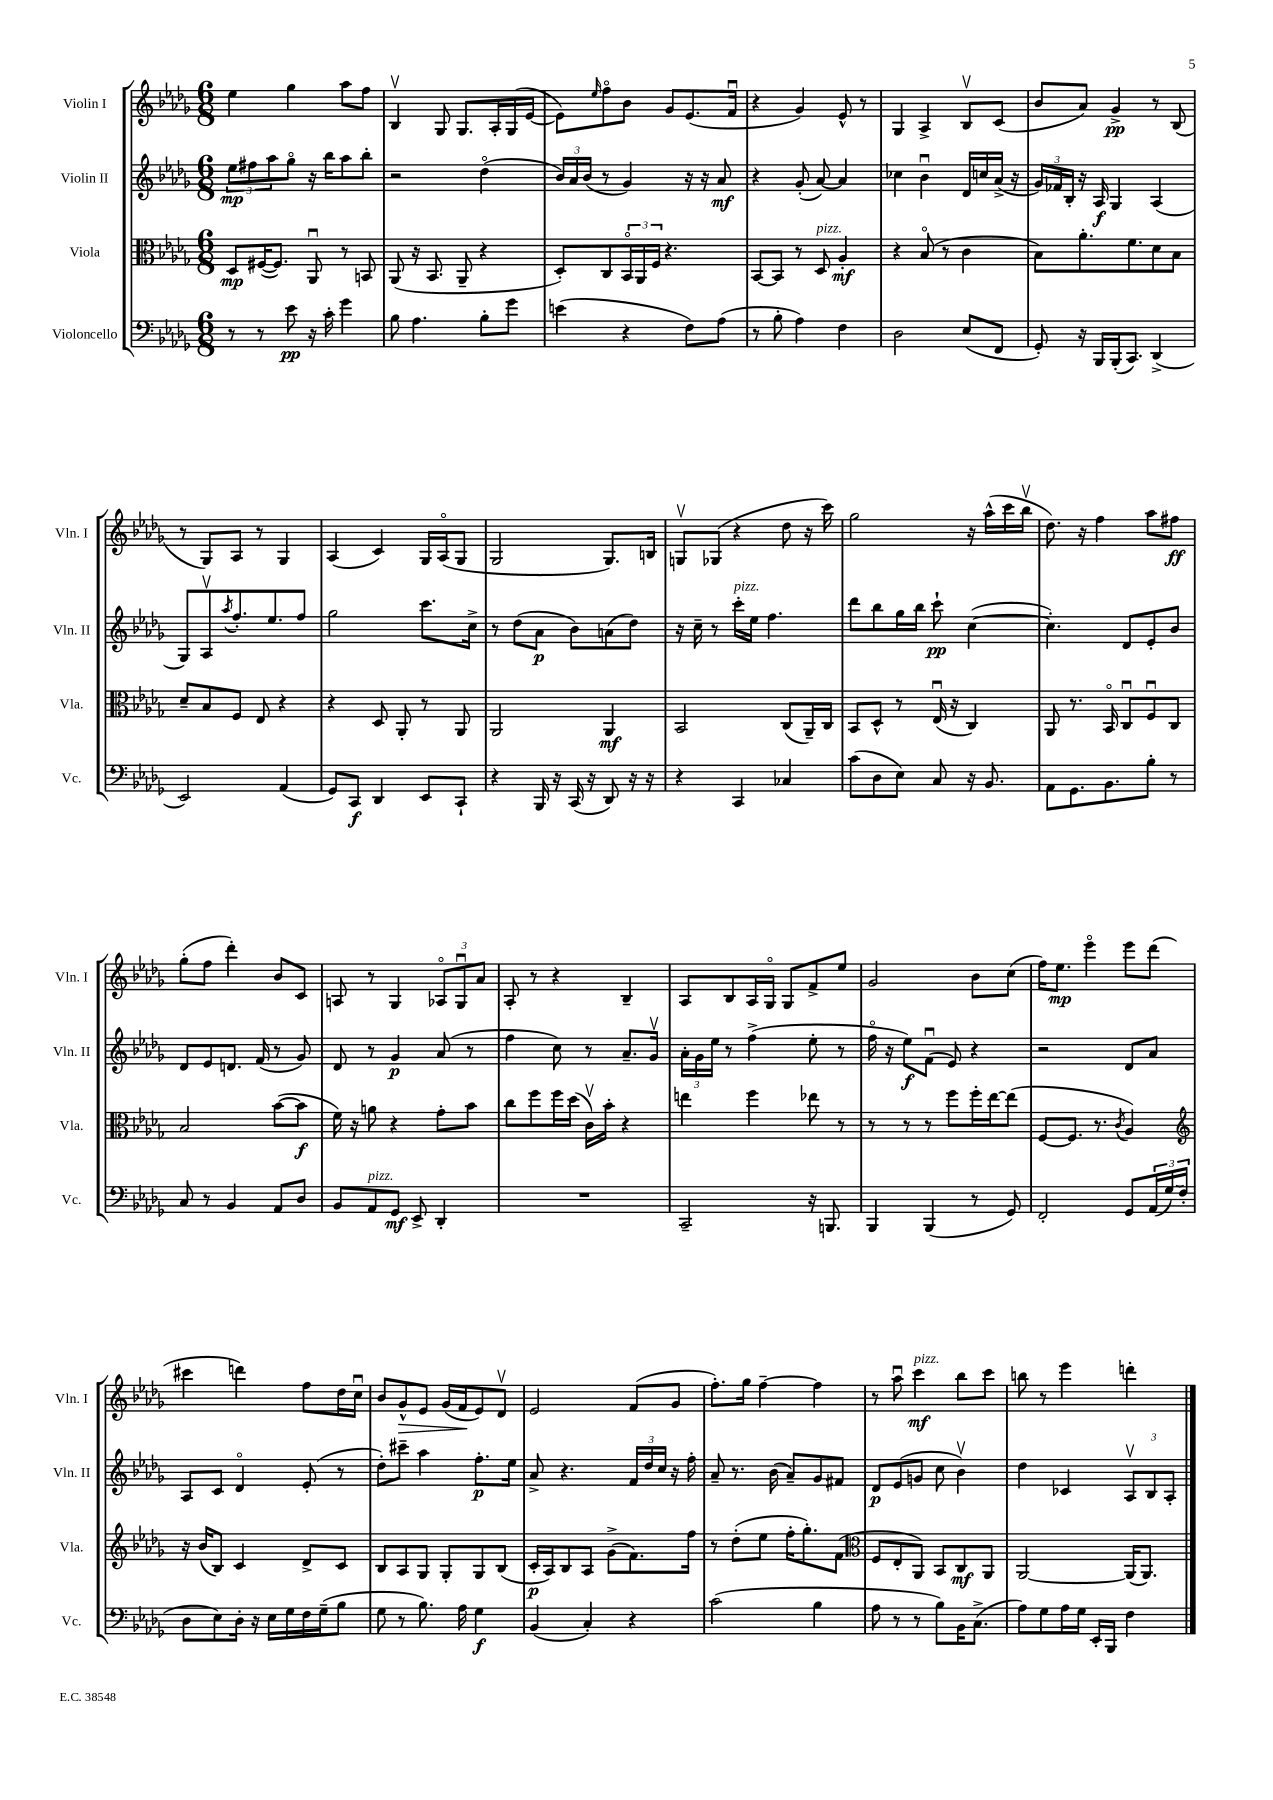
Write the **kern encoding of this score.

**kern	**dynam	**kern	**dynam	**kern	**dynam	**kern	**dynam
*part4	*part4	*part3	*part3	*part2	*part2	*part1	*part1
*staff4	*staff4	*staff3	*staff3	*staff2	*staff2	*staff1	*staff1
*I"Violoncello	*	*I"Viola	*	*I"Violin II	*	*I"Violin I	*
*I'Vc.	*	*I'Vla.	*	*I'Vln. II	*	*I'Vln. I	*
*clefF4	*	*clefC3	*	*clefG2	*	*clefG2	*
*k[b-e-a-d-g-]	*	*k[b-e-a-d-g-]	*	*k[b-e-a-d-g-]	*	*k[b-e-a-d-g-]	*
*M6/8	*	*M6/8	*	*M6/8	*	*M6/8	*
=1	=1	=1	=1	=1	=1	=1	=1
8r	.	8D-/L	mp	12ee-\L	mp	4ee-\	.
.	.	.	.	12ff#X\	.	.	.
8r	.	([16F#X/K	.	.	.	.	.
.	.	.	.	12aa-\	.	.	.
.	.	8.F#/J])	.	.	.	.	.
8e-\	pp	.	.	8gg-\J	.	4gg-\	.
16r	.	8AA-u/	.	16r	.	.	.
16c'\	.	.	.	16bb-\KL	.	.	.
4g-\	.	8r	.	8aa-\	.	8aa-\L	.
.	.	8BBn/	.	8bb-'\J	.	8ff\J	.
=2	=2	=2	=2	=2	=2	=2	=2
8B-\	.	(8AA-/	.	2r	.	4B-v/	.
4.A-\	.	16r	.	.	.	.	.
.	.	8.BB-/	.	.	.	.	.
.	.	.	.	.	.	8G-/	.
.	.	8AA-~/	.	.	.	8.G-/L	.
8B-'\L	.	4r	.	(4dd-\	.	.	.
.	.	.	.	.	.	16A-'/L	.
8g-\J	.	.	.	.	.	(16G-/	.
.	.	.	.	.	.	[16e-/JJ	.
=3	=3	=3	=3	=3	=3	=3	=3
(4en\	.	8D-'/L)	.	24b-/LL)	.	8e-\L])	.
.	.	.	.	24a-/	.	.	.
.	.	.	.	(24b-/JJ	.	.	.
.	.	.	.	.	.	16qqee-/	.
.	.	8C/	.	8r	.	8ff\	.
4r	.	24BB-/L	.	4g-/)	.	8b-\J	.
.	.	24AA-/	.	.	.	.	.
.	.	24F/JJ	.	.	.	.	.
.	.	4.r	.	.	.	8g-/L	.
8F\L)	.	.	.	16r	.	(8.e-/	.
.	.	.	.	16r	.	.	.
(8A-\J	.	.	.	8a-/	mf	.	.
.	.	.	.	.	.	16fu/Jk	.
=4	=4	=4	=4	=4	=4	=4	=4
8r	.	[8BB-/L	.	4r	.	4r	.
8B-'\	.	8BB-/J]	.	.	.	.	.
4A-\)	.	8r	.	(8g-'/	.	4g-/)	.
!	!	!LO:TX:a:i:t=pizz.	!	!	!	!	!
.	.	8D-/	.	[8a-/)	.	.	.
4F\	.	4A-'/	mf	4a-/]	.	8e-^^/	.
.	.	.	.	.	.	8r	.
=5	=5	=5	=5	=5	=5	=5	=5
2D-\	.	4r	.	4cc-X\	.	4G-/	.
.	.	(8B-/	.	4b-u\	.	4A-^/	.
.	.	8r	.	.	.	.	.
(8E-/L	.	4c\	.	16d-/LL	.	8B-v/L	.
.	.	.	.	16ccn/	.	.	.
8FF/J	.	.	.	(16a-^/JJ	.	(8c/J	.
.	.	.	.	16r	.	.	.
=6	=6	=6	=6	=6	=6	=6	=6
8GG-'/)	.	8B-\L)	.	24g-/LL)	.	8b-/L	.
.	.	.	.	24f-X/	.	.	.
.	.	.	.	24B-'/JJ	.	.	.
16r	.	8.a-'\	.	16r	.	8a-/J)	.
16BBB-/LL	.	.	.	16A-/	f	.	.
(16BBB-'/J	.	.	.	4G-/	.	4g-^/	pp
8.CC/J)	.	8.f\	.	.	.	.	.
(4DD-^/	.	8d-\	.	(4A-/	.	8r	.
.	.	8B-\J	.	.	.	(8B-/	.
!!LO:LB:g=z
=7	=7	=7	=7	=7	=7	=7	=7
2EE-/)	.	8d-~/L	.	8G-/L)	.	8r	.
.	.	8B-/	.	8A-v/	.	8G-/L)	.
.	.	.	.	8qaa-/	.	.	.
.	.	8F/J	.	8.ff'/	.	8A-/J	.
.	.	8E-/	.	.	.	8r	.
.	.	.	.	8.ee-/	.	.	.
(4AA-/	.	4r	.	.	.	4G-/	.
.	.	.	.	8ff/J	.	.	.
=8	=8	=8	=8	=8	=8	=8	=8
8GG-/L)	.	4r	.	2gg-\	.	(4A-/	.
8CC/J	f	.	.	.	.	.	.
4DD-/	.	8D-/	.	.	.	4c/)	.
.	.	8AA-'/	.	.	.	.	.
8EE-/L	.	8r	.	8.ccc\L	.	16G-/LL	.
.	.	.	.	.	.	(16A-/J	.
8CC`/J	.	8AA-/	.	.	.	8G-/J	.
.	.	.	.	16cc^\Jk	.	.	.
=9	=9	=9	=9	=9	=9	=9	=9
4r	.	2AA-/	.	8r	.	2G-/	.
.	.	.	.	(8dd-\L	.	.	.
16BBB-/	.	.	.	8a-\J	p	.	.
16r	.	.	.	.	.	.	.
(16CC/	.	.	.	8b-\L)	.	.	.
16r	.	.	.	.	.	.	.
8DD-/)	.	4AA-/	mf	(8an\	.	8.G-/L)	.
16r	.	.	.	8dd-\J)	.	.	.
16r	.	.	.	.	.	16Bn/Jk	.
=10	=10	=10	=10	=10	=10	=10	=10
4r	.	2BB-/	.	16r	.	8Gnv/L	.
.	.	.	.	16cc~\	.	.	.
.	.	.	.	8r	.	(8G-X/J	.
!	!	!	!	!LO:TX:a:i:t=pizz.	!	!	!
4CC/	.	.	.	16ccc'\LL	.	4r	.
.	.	.	.	16ee-\JJ	.	.	.
.	.	.	.	4.ff\	.	.	.
4C-X/	.	(8C/L	.	.	.	8dd-\	.
.	.	16AA-~/L)	.	.	.	16r	.
.	.	16C/JJ	.	.	.	16ccc\)	.
=11	=11	=11	=11	=11	=11	=11	=11
(8c\L	.	8BB-/L	.	8ddd-\L	.	2gg-\	.
8D-\	.	8D-^^/J	.	8bb-\	.	.	.
8E-\J)	.	8r	.	16gg-\L	.	.	.
.	.	.	.	16bb-\JJ	.	.	.
8C/	.	(16E-u/	.	8ccc`\	pp	.	.
.	.	16r	.	.	.	.	.
16r	.	4C/)	.	([4cc\	.	16r	.
8.BB-/	.	.	.	.	.	(16aa-^^\LL	.
.	.	.	.	.	.	16ccc\	.
.	.	.	.	.	.	16bb-v\JJ	.
=12	=12	=12	=12	=12	=12	=12	=12
8AA-\L	.	8AA-/	.	4.cc'\])	.	8.dd-\)	.
8.GG-\	.	8.r	.	.	.	.	.
.	.	.	.	.	.	16r	.
.	.	.	.	.	.	4ff\	.
8.BB-\	.	16BB-/	.	.	.	.	.
.	.	8Cu/L	.	8d-/L	.	.	.
8B-'\J	.	8Fu/	.	8e-'/	.	8aa-\L	.
8r	.	8C/J	.	8b-/J	.	8ff#X\J	ff
!!LO:LB:g=z
=13	=13	=13	=13	=13	=13	=13	=13
8C/	.	2B-/	.	8d-/L	.	(8gg-'\L	.
8r	.	.	.	8e-/	.	8ff\J	.
4BB-/	.	.	.	8.dn/J	.	4ddd-'\)	.
.	.	.	.	(16f/	.	.	.
8AA-/L	.	([8b-\L	.	8r	.	8b-/L	.
8D-/J	.	8b-\J]	f	8g-/)	.	8c/J	.
=14	=14	=14	=14	=14	=14	=14	=14
8BB-/L	.	16f\)	.	8d-/	.	8An/	.
.	.	16r	.	.	.	.	.
!LO:TX:a:i:t=pizz.	!	!	!	!	!	!	!
8AA-/	.	8an\	.	8r	.	8r	.
8GG-/J	mf	4r	.	4g-/	p	4G-/	.
8EE-^/	.	.	.	.	.	.	.
4DD-'/	.	8g-'\L	.	(8a-/	.	12A-X/L	.
.	.	.	.	.	.	12G-u/	.
.	.	8b-\J	.	8r	.	.	.
.	.	.	.	.	.	12a-/J	.
=15	=15	=15	=15	=15	=15	=15	=15
2.r	.	8cc\L	.	4ff\	.	8A-'/	.
.	.	8ff\	.	.	.	8r	.
.	.	16ff\L	.	8cc\)	.	4r	.
.	.	(16dd-\JJ	.	.	.	.	.
.	.	16cv\LL)	.	8r	.	.	.
.	.	16b-'\JJ	.	.	.	.	.
.	.	4r	.	8.a-~/L	.	4B-~/	.
.	.	.	.	16g-v/Jk	.	.	.
=16	=16	=16	=16	=16	=16	=16	=16
2CC~/	.	4een\	.	24a-'\LL	.	8A-/L	.
.	.	.	.	24g-\	.	.	.
.	.	.	.	24ee-\JJ	.	.	.
.	.	.	.	8r	.	8B-/	.
.	.	4ff\	.	(4ff^\	.	16A-/L	.
.	.	.	.	.	.	16G-/JJ	.
.	.	.	.	.	.	8G-/L	.
16r	.	8ee-X\	.	8ee-'\	.	8f^/	.
8.BBBn/	.	.	.	.	.	.	.
.	.	8r	.	8r	.	8ee-/J	.
=17	=17	=17	=17	=17	=17	=17	=17
4BBB-/	.	8r	.	16ff\	.	2g-/	.
.	.	.	.	16r	.	.	.
.	.	8r	.	8ee-\L)	f	.	.
(4BBB-/	.	8r	.	(8fu\J	.	.	.
.	.	8ff\L	.	8e-/)	.	.	.
8r	.	16ff'\L	.	4r	.	8b-\L	.
.	.	[16ee-\J	.	.	.	.	.
8GG-/)	.	(8ee-\J]	.	.	.	(8cc\J	.
=18	=18	=18	=18	=18	=18	=18	=18
2FF'/	.	[8F/L	.	2r	.	16ff\KL)	.
.	.	.	.	.	.	8.ee-\J	mp
.	.	8.F/J]	.	.	.	.	.
.	.	.	.	.	.	4eee-\	.
.	.	8.r	.	.	.	.	.
.	.	8qc/	.	.	.	.	.
8GG-/L	.	4A-/)	.	8d-/L	.	8eee-\L	.
(24AA-/L	.	.	.	8a-/J	.	(8ddd-\J	.
24G-/)	.	.	.	.	.	.	.
(24F'/JJ	.	.	.	.	.	.	.
!!LO:LB:g=z
=19	=19	=19	=19	=19	=19	=19	=19
*	*	*clefG2	*	*	*	*	*
8D-\L	.	16r	.	8A-/L	.	4ccc#X\	.
.	.	(16b-/KL	.	.	.	.	.
8E-\)	.	8B-/J)	.	8c/J	.	.	.
16D-'\Jk	.	4c/	.	4d-/	.	4dddn\)	.
16r	.	.	.	.	.	.	.
16E-\LL	.	.	.	.	.	.	.
16G-\	.	.	.	.	.	.	.
16F\	.	8d-^/L	.	(8e-'/	.	8ff\L	.
(16G-~\J	.	.	.	.	.	.	.
8B-\J	.	8c/J	.	8r	.	16dd-\L	.
.	.	.	.	.	.	16ccu\JJ	.
=20	=20	=20	=20	=20	=20	=20	=20
8G-\	.	8B-/L	.	8dd-'\L)	.	8b-/L	.
!	!	!	!	!	!	!	!LO:HP:b
8r	.	8A-/	.	8ccc#X~\J	.	8g-^^/	>
8.B-\)	.	8G-/J	.	4aa-\	.	8e-/J	.
.	.	8G-'/L	.	.	.	(16g-/LL	.
16A-\	.	.	.	.	.	16f/J	.
4G-\	f	8G-/	.	8.ff'\L	p	8e-/)	]
.	.	(8B-/J	.	.	.	8d-v/J	.
.	.	.	.	16ee-\Jk	.	.	.
=21	=21	=21	=21	=21	=21	=21	=21
(4BB-/	.	16c'/LL	p	8a-^/	.	2e-/	.
.	.	16A-/J)	.	.	.	.	.
.	.	8B-/	.	4.r	.	.	.
4C'/)	.	8A-/J	.	.	.	.	.
.	.	(8g-^\L	.	.	.	.	.
4r	.	8.f\)	.	24f/LL	.	(8f/L	.
.	.	.	.	24dd-/	.	.	.
.	.	.	.	24cc/JJ	.	.	.
.	.	.	.	16r	.	8g-/J	.
.	.	16ff\Jk	.	16ff'\	.	.	.
=22	=22	=22	=22	=22	=22	=22	=22
(2c\	.	8r	.	8a-~/	.	8.ff'\L)	.
.	.	(8dd-'\L	.	8.r	.	.	.
.	.	.	.	.	.	16gg-\Jk	.
.	.	8ee-\J	.	.	.	[4ff~\	.
.	.	.	.	(16b-\	.	.	.
.	.	16ff'\KL	.	8a-~/L)	.	.	.
.	.	8.gg-'\)	.	.	.	.	.
4B-\	.	.	.	8g-/	.	4ff\]	.
.	.	(8f\J	.	8f#X/J	.	.	.
=23	=23	=23	=23	=23	=23	=23	=23
*	*	*clefC3	*	*	*	*	*
8A-\	.	8F/L	.	8d-/L	p	8r	.
8r	.	8E-'/	.	(8e-/	.	8aa-u\	.
!	!	!	!	!	!	!LO:TX:a:i:t=pizz.	!
8r	.	8AA-/J)	.	8gn/J	.	4ccc\	mf
8B-\L)	.	8BB-/L	.	8cc\	.	.	.
16BB-\K	.	8C/	mf	4b-v\)	.	8bb-\L	.
(8.C^\J	.	.	.	.	.	.	.
.	.	8AA-/J	.	.	.	8ccc\J	.
=24	=24	=24	=24	=24	=24	=24	=24
8A-\L)	.	[2AA-/	.	4dd-\	.	8bbn\	.
8G-\	.	.	.	.	.	8r	.
16A-\L	.	.	.	4c-X/	.	4eee-\	.
16G-\JJ	.	.	.	.	.	.	.
16EE-'/LL	.	.	.	.	.	.	.
16BBB-/JJ	.	.	.	.	.	.	.
4F\	.	(16AA-/KL]	.	12A-v/L	.	4dddn'\	.
.	.	8.AA-/J)	.	.	.	.	.
.	.	.	.	12B-/	.	.	.
.	.	.	.	12A-'/J	.	.	.
==	==	==	==	==	==	==	==
*-	*-	*-	*-	*-	*-	*-	*-
